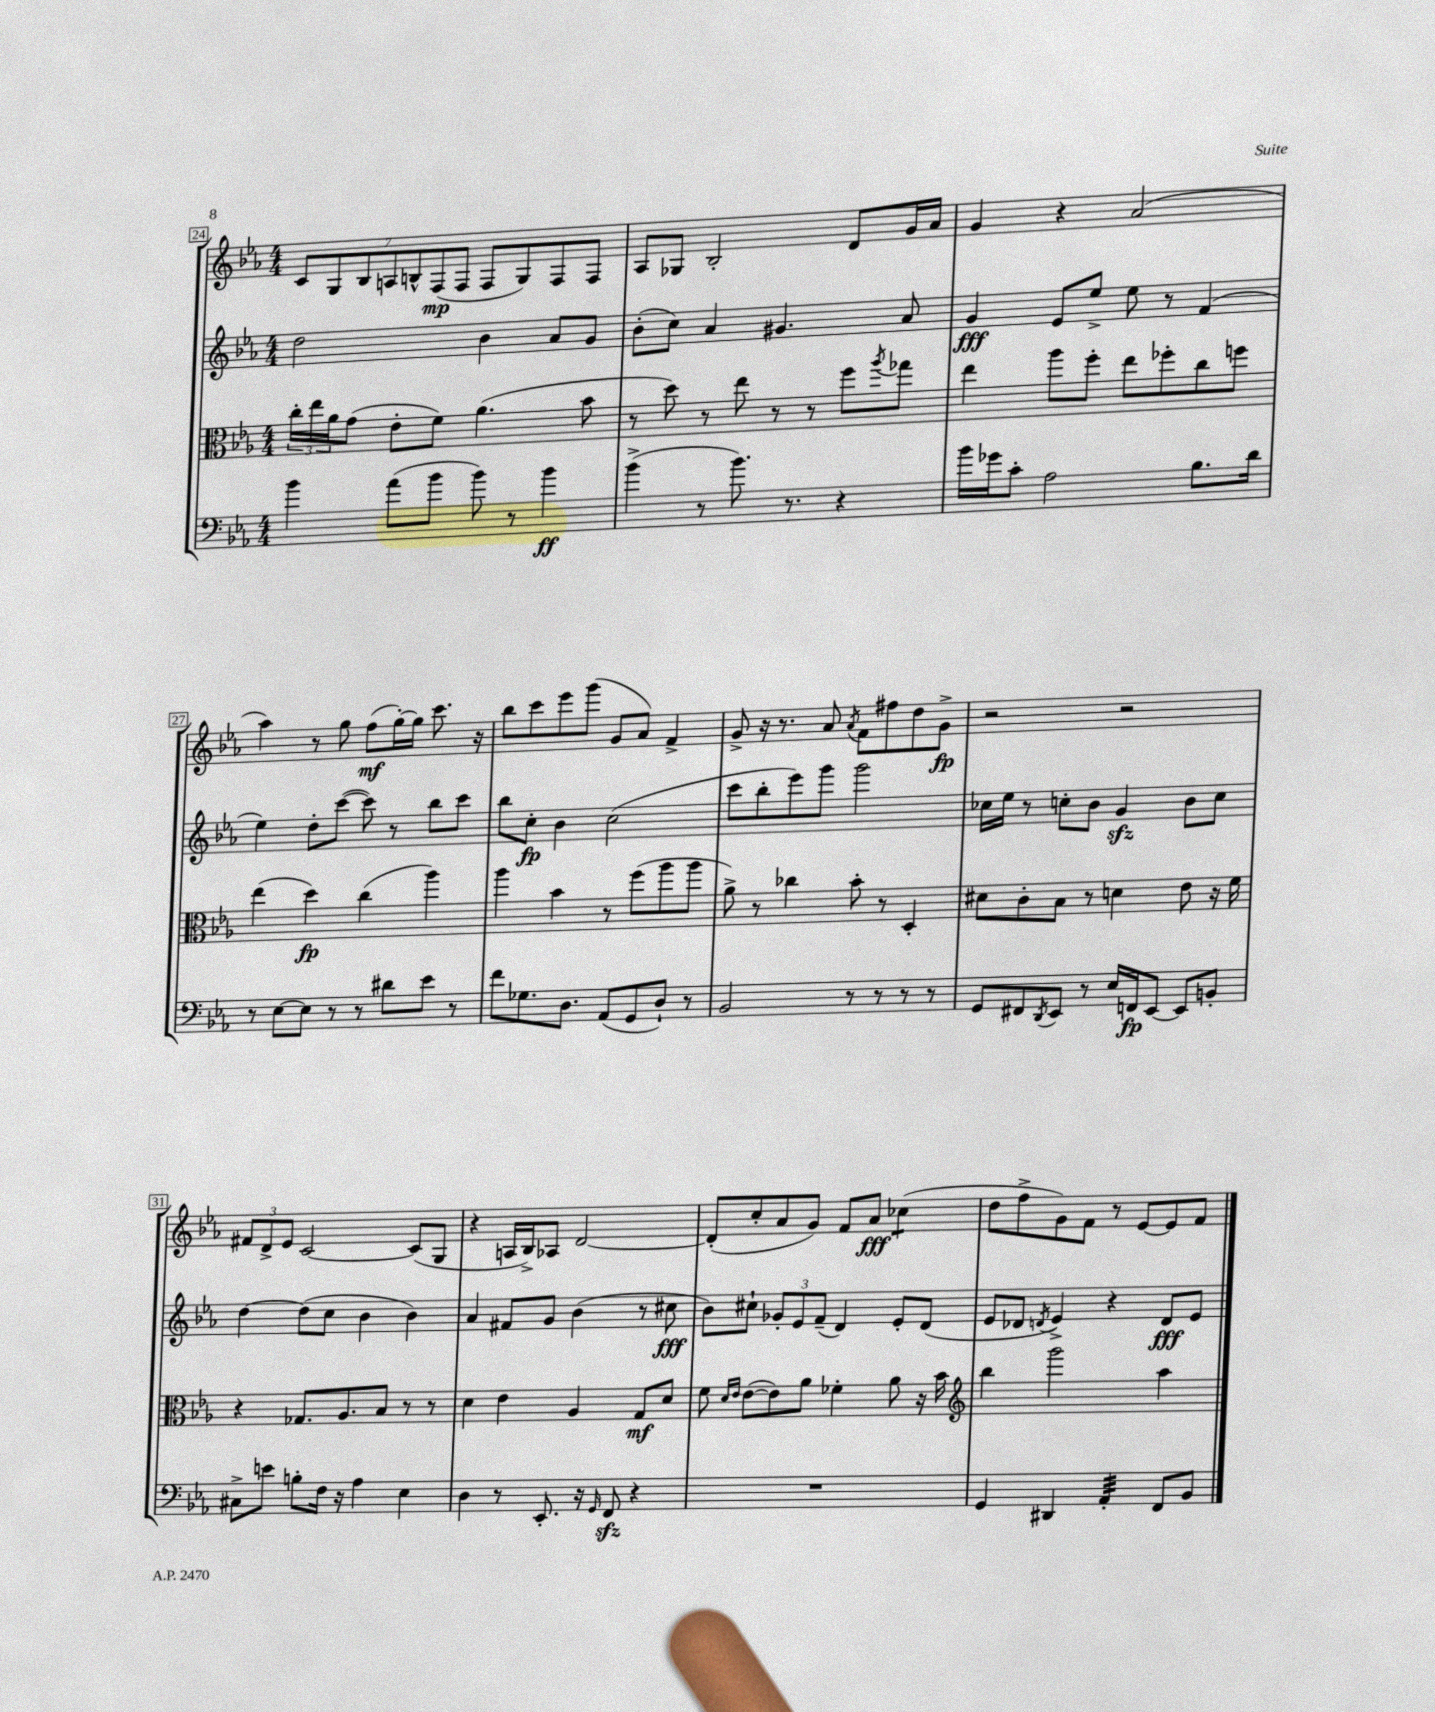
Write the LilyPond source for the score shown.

<<
\new StaffGroup <<
\new Staff = "s0" {
    \clef treble \key ees \major \numericTimeSignature \time 4/4
    \tuplet 7/4 { c'8 g8 bes8 a8 b8-^ f8\mp( f8 } f8 g8) f8 f8 |
    aes8 ges8 bes2-. d'8 g'16 aes'16 |
    g'4 r4 aes'2( |
    aes''4) r8 g''8 f''8\mf( g''16~-.) g''16 c'''8. r16 |
    bes''8 c'''8 ees'''8 g'''8( g'8 aes'8) f'4-> |
    g'8-> r16 r8. aes'8 \acciaccatura { aes'8 } f'8 fis''8 d''8 g'8->\fp |
    r2 r2 |
    \tuplet 3/2 { fis'8 d'8-> ees'8 } c'2~ c'8( g8 |
    r4 a16 bes16->) aes8 d'2~ |
    d'8-.( c''8-. aes'8 g'8) f'8 aes'8\fff ces''4:8( |
    d''8 f''8-> g'8) f'8 r8 ees'8~ ees'8 f'8 \bar "|." |
}
\new Staff = "s1" {
    \clef treble \key ees \major \numericTimeSignature \time 4/4
    d''2 bes'4 aes'8 g'8 |
    bes'8-.( c''8) aes'4 gis'4. aes'8 |
    g'4\fff ees'8 ees''8-> ees''8 r8 f'4( |
    ees''4) d''8-. c'''8~( c'''8) r8 bes''8 c'''8 |
    bes''8 c''8-.\fp bes'4 c''2( |
    c'''8 bes''8-. ees'''8) g'''8 g'''2 |
    ces''16 ees''16 r8 c''8-. bes'8 g'4\sfz bes'8 c''8 |
    d''4~ d''8( c''8 bes'4 bes'4) |
    aes'4 fis'8 g'8 bes'4( r8 cis''8\fff |
    bes'8) cis''8-! \tuplet 3/2 { ges'8-. ees'8 f'8--( } d'4) ees'8-. d'8( |
    ees'8 des'8 \acciaccatura { d'8 } ees'4->) r4 d'8\fff ees'8 \bar "|." |
}
\new Staff = "s2" {
    \clef alto \key ees \major \numericTimeSignature \time 4/4
    \tuplet 3/2 { c''16-. ees''16 aes'16 } g'8( ees'8-. f'8) aes'4.( bes'8 |
    r8 d''8) r8 ees''8 r8 r8 f''8 \acciaccatura { aes''8 } ges''8 |
    ees''4 aes''8 f''8-. ees''8 fes''8-. c''8 f''8 |
    ees''4( d''4\fp) c''4( aes''4) |
    aes''4 bes'4 r8 f''8( aes''8 aes''8 |
    aes'8->) r8 ces''4 bes'8-. r8 d4-. |
    dis'8 c'8-. bes8 r8 d'4 ees'8 r16 f'16 |
    r4 ges8. aes8. bes8 r8 r8 |
    d'4 ees'4 aes4 g8\mf d'8 |
    f'8 \grace { d'16 ees'16 } ees'8~( ees'8) aes'8 fes'4-. aes'8 r16 bes'16 |
    \clef treble bes''4 g'''2 aes''4 \bar "|." |
}
\new Staff = "s3" {
    \clef bass \key ees \major \numericTimeSignature \time 4/4
    bes'4 aes'8( bes'8 bes'8) r8 bes'4\ff |
    bes'4->( r8 bes'8.) r8. r4 |
    bes'16 ges'16 c'8-. aes2 bes8. d'16 |
    r8 ees8~ ees8 r8 r8 dis'8 ees'8 r8 |
    f'8 ges8. d8. aes,8( g,8 d8-!) r8 |
    bes,2 r8 r8 r8 r8 |
    g,8 fis,8 \acciaccatura { d,8 } ees,8 r8 ees16 f,16\fp ees,8~ ees,8 b,8-. |
    cis8-> e'8 b8-. f16 r16 aes4 ees4 |
    d4 r8 ees,8.-. r16 \grace { g,16 } f,8\sfz r4 |
    R1 |
    g,4 dis,4 aes,4:32-. f,8 bes,8 \bar "|." |
}
>>
>>
\layout { \context { \Score currentBarNumber = #24 \override BarNumber.stencil = #(make-stencil-boxer 0.1 0.3 ly:text-interface::print) } }
